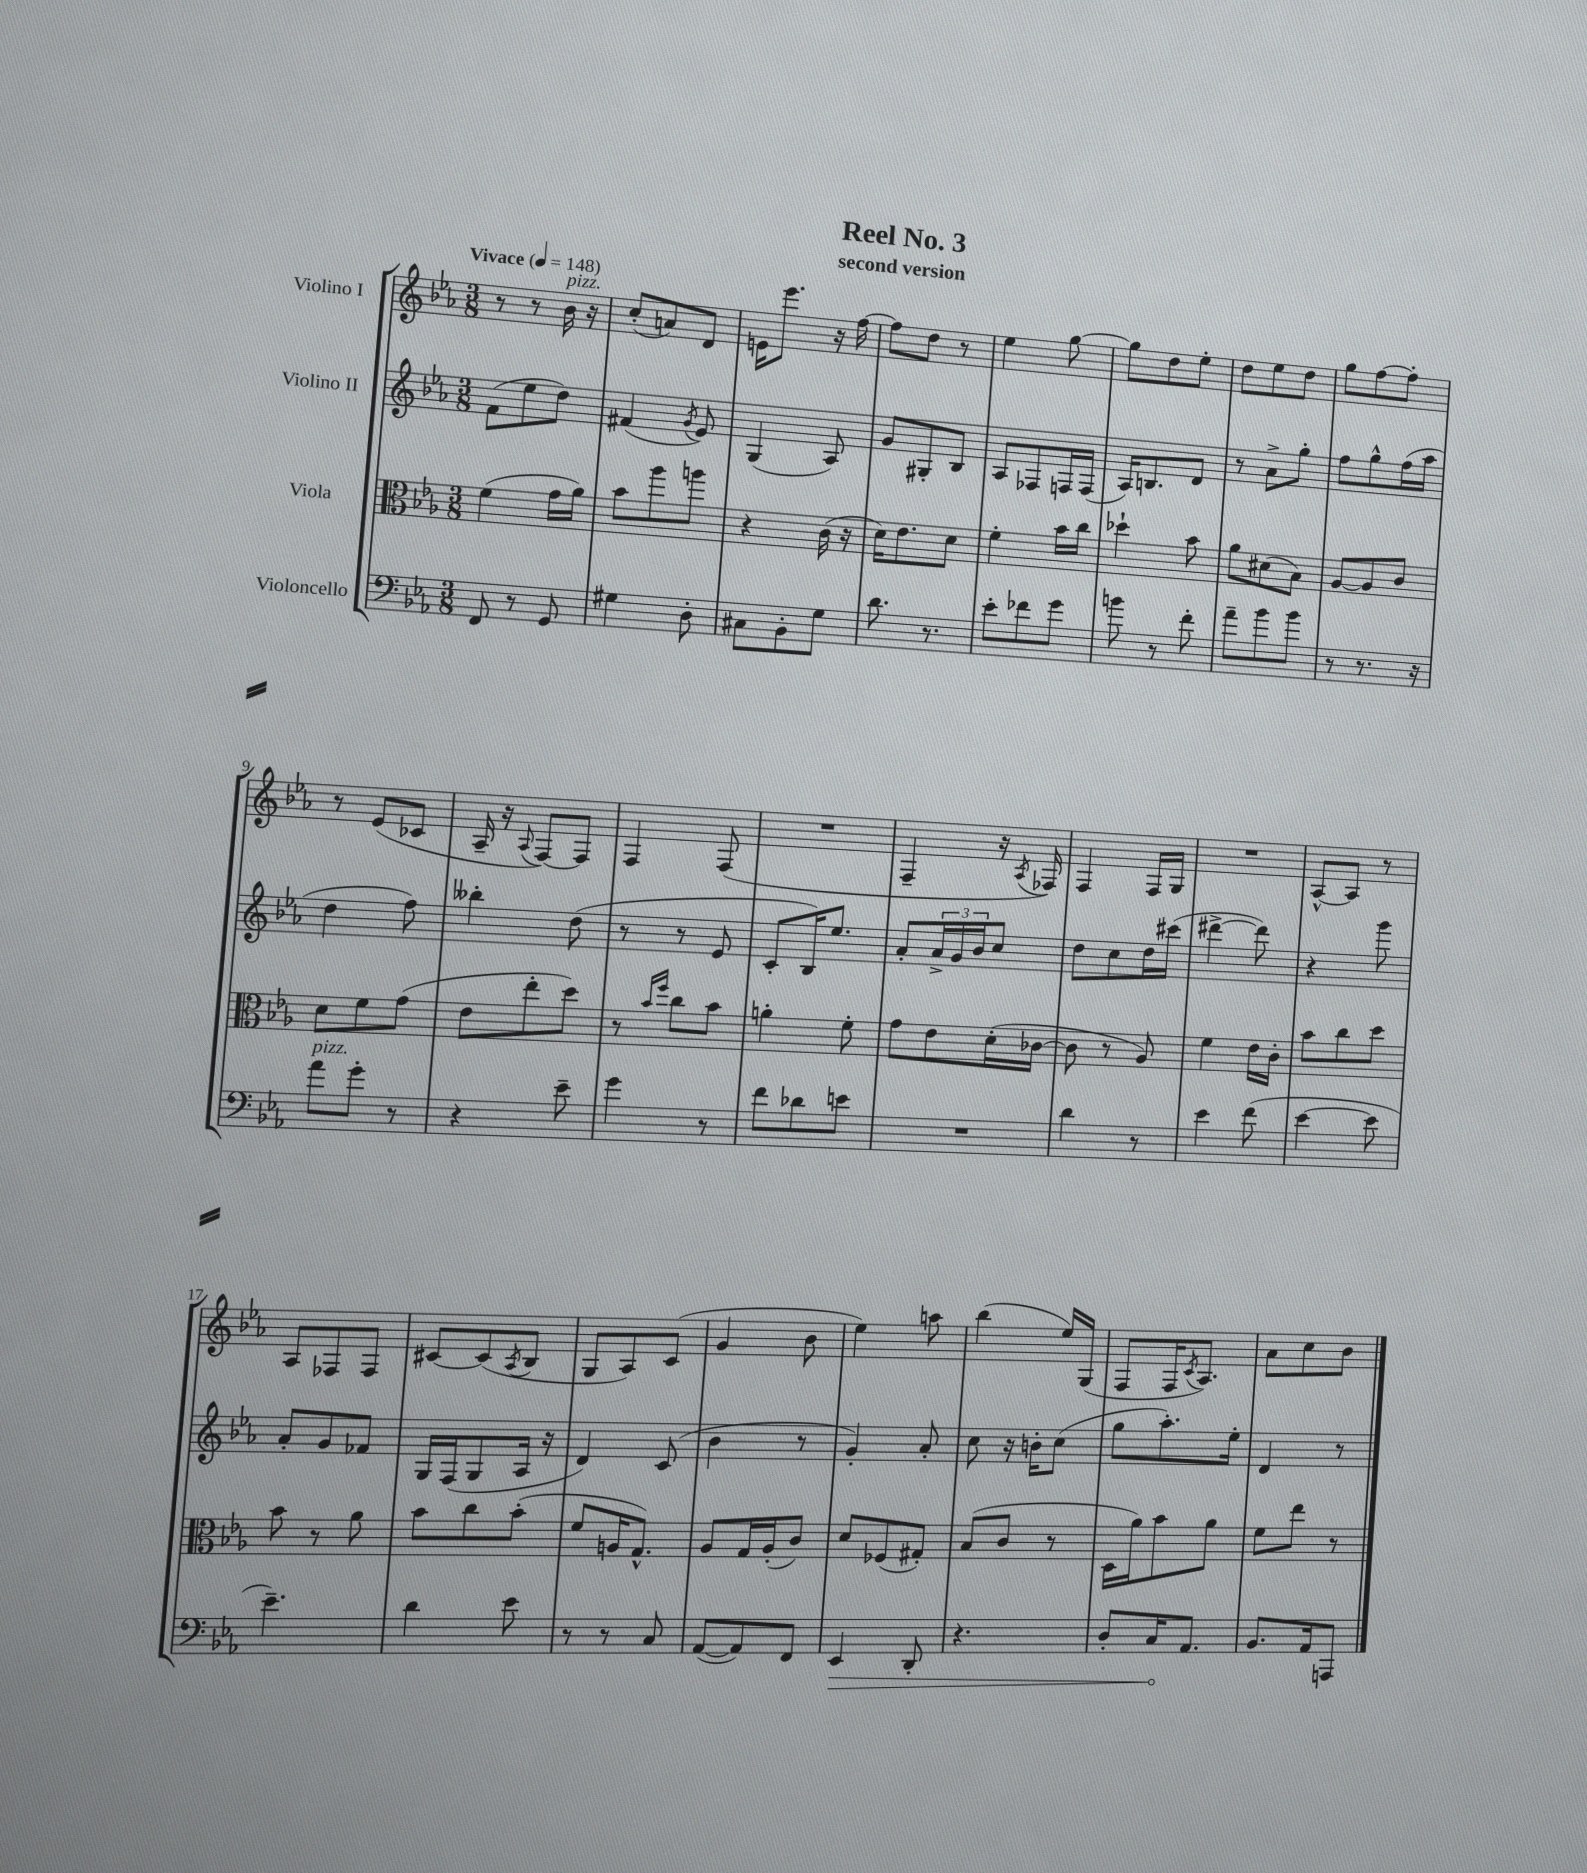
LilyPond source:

\header { title = "Reel No. 3" subtitle = "second version" }
<<
\new StaffGroup <<
\new Staff = "s0" \with { instrumentName = "Violino I" } {
    \clef treble \key ees \major \numericTimeSignature \time 3/8 \tempo "Vivace" 4 = 148
    r8 r8 bes'16^\markup { \italic "pizz." } r16 |
    c''8-.( a'8) d'8 |
    e'16 ees'''8. r16 f''16~ |
    f''8 d''8 r8 |
    ees''4 g''8~ |
    g''8 d''8 ees''8-. |
    d''8 ees''8 d''8 |
    g''8 f''8~ f''8-. |
    r8 ees'8( ces'8 |
    aes16-- r16 \appoggiatura { aes8 } f8~) f8 |
    f4 f8( |
    R4. |
    f4-- r16 \acciaccatura { aes8 } fes16) |
    f4 f16 g16 |
    R4. |
    aes8~-^ aes8 r8 |
    aes8 fes8 fes8 |
    cis'8~ cis'8( \acciaccatura { aes8 } bes8 |
    g8 aes8) c'8( |
    g'4 bes'8 |
    ees''4) a''8 |
    bes''4( ees''16) g16( |
    f8 f16 \acciaccatura { c'8 } aes8.) |
    aes'8 c''8 bes'8 \bar "|." |
}
\new Staff = "s1" \with { instrumentName = "Violino II" } {
    \clef treble \key ees \major \numericTimeSignature \time 3/8
    f'8( ees''8 d''8) |
    fis'4( \acciaccatura { g'8 } ees'8) |
    g4( aes8) |
    g'8 gis8-. bes8 |
    aes8 fes8 f16 f16( |
    aes16) b8. d'8 |
    r8 aes'8-> g''8-. |
    f''8 g''8-^ f''16( aes''16 |
    d''4 f''8) |
    beses''4-. d''8( |
    r8 r8 ees'8 |
    c'8-. bes16) ees''8. |
    aes'8-. \tuplet 3/2 { aes'16-> g'16 bes'16 } c''8 |
    d''8 c''8 d''16 cis'''16( |
    dis'''4~-> dis'''8) |
    r4 g'''8 |
    aes'8-. g'8 fes'8 |
    g16 f16( g8 aes16 r16 |
    d'4) c'8( |
    bes'4 r8 |
    g'4-.) aes'8-. |
    c''8 r16 b'16-. c''8( |
    g''8 aes''8.-.) ees''16-. |
    d'4 r8 \bar "|." |
}
\new Staff = "s2" \with { instrumentName = "Viola" } {
    \clef alto \key ees \major \numericTimeSignature \time 3/8
    f'4( g'16 aes'16) |
    bes'8 aes''8 a''8 |
    r4 c'16( r16 |
    d'16) ees'8. d'8 |
    f'4-. bes'16 c''16 |
    des''4-! bes'8 |
    aes'8 dis'8( bes8) |
    aes8~ aes8 c'8 |
    d'8 f'8 g'8( |
    ees'8 ees''8-. d''8) |
    r8 \grace { bes'16 f''16 } c''8 bes'8 |
    a'4-. f'8-. |
    g'8 ees'8 d'16-.( ces'16~ |
    ces'8 r8 aes8) |
    f'4 ees'16 c'16-. |
    bes'8 c''8 d''8 |
    bes'8 r8 aes'8 |
    bes'8 c''8 bes'8-.( |
    f'8 a16 g8.-^) |
    aes8 g16 aes16-.( c'8) |
    d'8 fes8( gis8-.) |
    bes8( c'8 r8 |
    d16 aes'16) bes'8 aes'8 |
    f'8 ees''8 r8 \bar "|." |
}
\new Staff = "s3" \with { instrumentName = "Violoncello" } {
    \clef bass \key ees \major \numericTimeSignature \time 3/8
    f,8 r8 g,8 |
    gis4 d8-. |
    cis8 bes,8-. g8 |
    d'8. r8. |
    ees'8-. fes'8 g'8 |
    b'8 r8 f'8-. |
    aes'8-- bes'8 bes'8 |
    r8 r8. r16 |
    aes'8^\markup { \italic "pizz." } g'8-. r8 |
    r4 ees'8-- |
    g'4 r8 |
    f'8 des'8 e'8 |
    R4. |
    d'4 r8 |
    ees'4 f'8( |
    ees'4~ ees'8 |
    ees'4.--) |
    d'4 ees'8 |
    r8 r8 c8 |
    aes,8~( aes,8) f,8 |
    \once \override Hairpin.circled-tip = ##t ees,4\> d,8-. |
    r4. |
    d8-. c16\! aes,8. |
    bes,8. aes,16 a,,8 \bar "|." |
}
>>
>>
